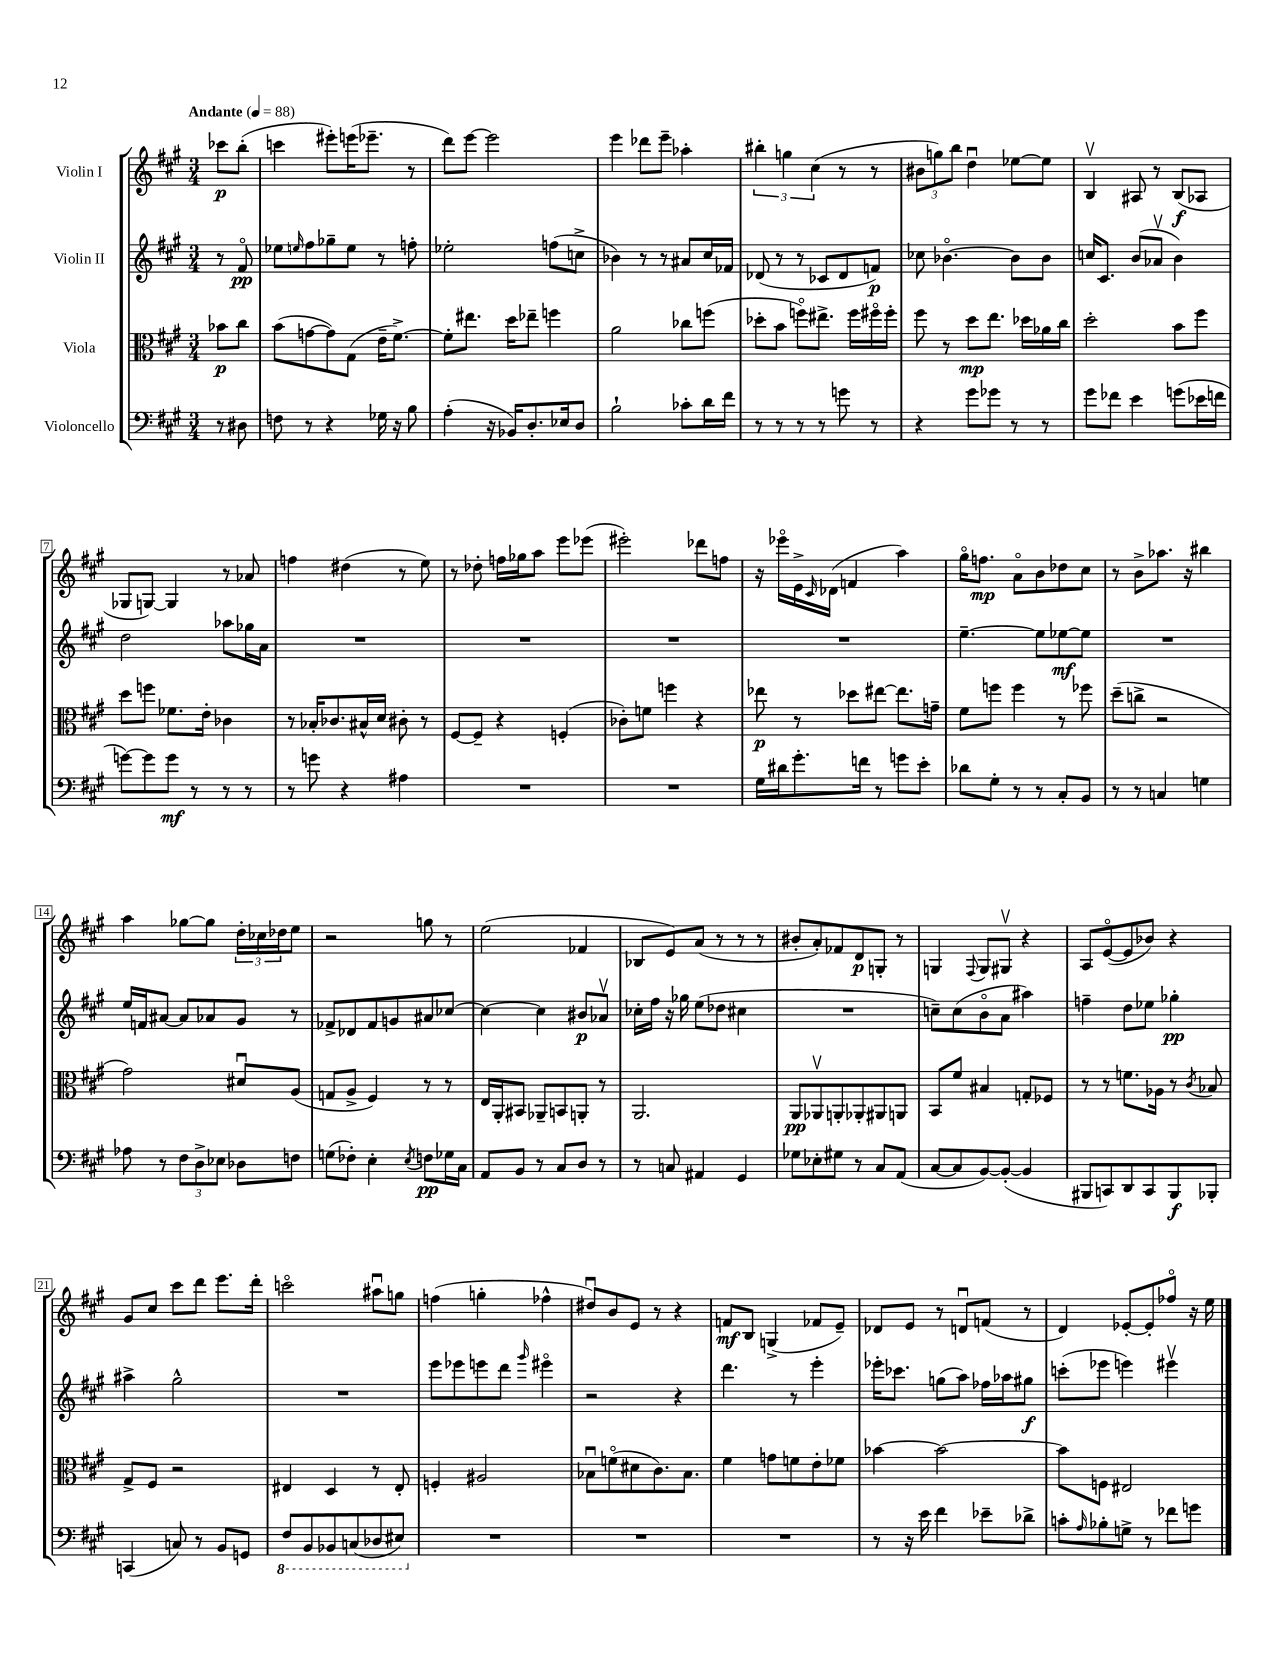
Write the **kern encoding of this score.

**kern	**dynam	**kern	**dynam	**kern	**dynam	**kern	**dynam
*part4	*part4	*part3	*part3	*part2	*part2	*part1	*part1
*staff4	*staff4	*staff3	*staff3	*staff2	*staff2	*staff1	*staff1
*I"Violoncello	*	*I"Viola	*	*I"Violin II	*	*I"Violin I	*
*clefF4	*	*clefC3	*	*clefG2	*	*clefG2	*
*k[f#c#g#]	*	*k[f#c#g#]	*	*k[f#c#g#]	*	*k[f#c#g#]	*
*M3/4	*	*M3/4	*	*M3/4	*	*M3/4	*
*MM88	*	*MM88	*	*MM88	*	*MM88	*
=	=	=	=	=	=	=	=
!	!	!	!	!	!	!LO:TX:a:B:t=Andante	!
8r	.	8b-X\L	p	8r	.	8ccc-X\L	p
8D#X\	.	8cc#\J	.	8f#/	pp	(8bb'\J	.
=1	=1	=1	=1	=1	=1	=1	=1
8Fn\	.	(8b\L	.	8ee-X\L	.	4cccn\	.
.	.	.	.	16qqeen/	.	.	.
8r	.	[8gn\	.	8ff#\	.	.	.
4r	.	8g\])	.	8gg-X~\	.	8eee#X'\L)	.
.	.	(8G#\J	.	8ee\J	.	(16eeen\K	.
.	.	.	.	.	.	8.eee-X~\J	.
16G-X\	.	16e~\KL	.	8r	.	.	.
16r	.	[8.f#^\J)	.	.	.	.	.
8B\	.	.	.	8ffn'\	.	8r	.
=2	=2	=2	=2	=2	=2	=2	=2
(4A'\	.	8f#'\L]	.	2ee-X'\	.	8ddd\L)	.
.	.	8.ee#X\J	.	.	.	[8eee\J	.
16r	.	.	.	.	.	2eee\]	.
16BB-X/KL)	.	16dd\KL	.	.	.	.	.
8.D'/	.	8ee-X~\J	.	.	.	.	.
.	.	4ffn\	.	(8ffn\L	.	.	.
16E-X/k	.	.	.	.	.	.	.
8D/J	.	.	.	8ccn^\J	.	.	.
=3	=3	=3	=3	=3	=3	=3	=3
2B`\	.	2a\	.	4b-X\)	.	4eee\	.
.	.	.	.	8r	.	8ddd-X\L	.
.	.	.	.	8r	.	8eee~\J	.
8c-X'\L	.	8cc-X\L	.	8a#X/L	.	4aa-X'\	.
16d\L	.	(8ffn\J	.	16cc#/L	.	.	.
16f#\JJ	.	.	.	16f-X/JJ	.	.	.
=4	=4	=4	=4	=4	=4	=4	=4
8r	.	8dd-X'\L	.	(8d-X/	.	6bb#X'\	.
8r	.	8b\J	.	8r	.	.	.
.	.	.	.	.	.	6ggn\	.
8r	.	8ffn\L)	.	8r	.	.	.
.	.	.	.	.	.	(6cc#\	.
8r	.	8.ee#X^\J	.	8c-X/L	.	.	.
8gn\	.	.	.	8d-/	.	8r	.
.	.	16ff\LL	.	.	.	.	.
8r	.	16ff#X\	.	8fn/J)	p	8r	.
.	.	16ff#'\JJ	.	.	.	.	.
=5	=5	=5	=5	=5	=5	=5	=5
4r	.	8ff#\	.	8cc-X\	.	12b#X\L	.
.	.	.	.	.	.	12ggn\)	.
.	.	8r	.	[4.b-X\	.	.	.
.	.	.	.	.	.	12bb\J	.
8g#\L	.	8dd\L	mp	.	.	4ddu\	.
8g-X\J	.	8.ee\J	.	.	.	.	.
8r	.	.	.	8b-\L]	.	[8ee-X\L	.
.	.	16dd-X\LL	.	.	.	.	.
8r	.	16a-X\	.	8b-\J	.	8ee-\J]	.
.	.	16cc#\JJ	.	.	.	.	.
=6	=6	=6	=6	=6	=6	=6	=6
8g#\L	.	2dd'\	.	16ccn/KL	.	4Bv/	.
.	.	.	.	8.c#/J	.	.	.
8f-X\J	.	.	.	.	.	.	.
4e\	.	.	.	(8b/L	.	8A#X/	.
.	.	.	.	8a-Xv/J	.	8r	.
(8gn\L	.	8b\L	.	4b\)	.	(8B/L	f
16e-X\L	.	8ff#\J	.	.	.	8A-X/J	.
16fn\JJ	.	.	.	.	.	.	.
!!LO:LB:g=z
=7	=7	=7	=7	=7	=7	=7	=7
[8gn\L)	.	8dd\L	.	2dd\	.	8G-X/L	.
8g\]	.	8ffn\J	.	.	.	[8Gn/J)	.
8g\J	mf	8.f-X\L	.	.	.	4G/]	.
8r	.	.	.	.	.	.	.
.	.	16e'\Jk	.	.	.	.	.
8r	.	4c-X\	.	8aa-X\L	.	8r	.
8r	.	.	.	16gg-X\L	.	8a-X/	.
.	.	.	.	16a\JJ	.	.	.
=8	=8	=8	=8	=8	=8	=8	=8
8r	.	8r	.	2.r	.	4ffn\	.
8gn\	.	16B-X'/KL	.	.	.	.	.
.	.	8.c-X/	.	.	.	.	.
4r	.	.	.	.	.	(4dd#X\	.
.	.	16B#X^^/L	.	.	.	.	.
.	.	16d/JJ	.	.	.	.	.
4A#X\	.	8c#X'\	.	.	.	8r	.
.	.	8r	.	.	.	8ee\)	.
=9	=9	=9	=9	=9	=9	=9	=9
2.r	.	[8F#/L	.	2.r	.	8r	.
.	.	8F#~/J]	.	.	.	8dd-X'\	.
.	.	4r	.	.	.	16ffn\LL	.
.	.	.	.	.	.	16gg-X\J	.
.	.	.	.	.	.	8aa\J	.
.	.	(4Fn'/	.	.	.	8eee\L	.
.	.	.	.	.	.	(8eee-X\J	.
=10	=10	=10	=10	=10	=10	=10	=10
2.r	.	8c-X'\L)	.	2.r	.	2eee#X'\)	.
.	.	8fn\J	.	.	.	.	.
.	.	4ffn\	.	.	.	.	.
.	.	4r	.	.	.	8ddd-X\L	.
.	.	.	.	.	.	8ffn\J	.
=11	=11	=11	=11	=11	=11	=11	=11
16G#\LL	.	8ee-X\	p	2.r	.	16r	.
16d#X\J	.	.	.	.	.	16eee-X\LL	.
8.g#'\	.	8r	.	.	.	16e^\	.
.	.	.	.	.	.	16qqc#/	.
.	.	.	.	.	.	(16d-X\JJ	.
.	.	8dd-X\L	.	.	.	4fn/	.
16fn\Jk	.	.	.	.	.	.	.
8r	.	[8ee#X\J	.	.	.	.	.
8gn\L	.	8.ee#\L]	.	.	.	4aa\)	.
8e'\J	.	.	.	.	.	.	.
.	.	16gn~\Jk	.	.	.	.	.
=12	=12	=12	=12	=12	=12	=12	=12
8d-X\L	.	8f#\L	.	[4.ee~\	.	16gg#\KL	.
.	.	.	.	.	.	8.ffn\J	mp
8G#'\J	.	8ffn\J	.	.	.	.	.
8r	.	4ff\	.	.	.	8a\L	.
8r	.	.	.	8ee\L]	.	8b\	.
8C#'/L	.	8r	.	[8ee-X\	mf	8dd-X\	.
8BB/J	.	8ff-X\	.	8ee-\J]	.	8cc#\J	.
=13	=13	=13	=13	=13	=13	=13	=13
8r	.	(8dd~\L	.	2.r	.	8r	.
8r	.	8ccn^\J	.	.	.	8b^\L	.
4Cn/	.	2r	.	.	.	8.aa-X\J	.
.	.	.	.	.	.	16r	.
4Gn\	.	.	.	.	.	4bb#X\	.
!!LO:LB:g=z
=14	=14	=14	=14	=14	=14	=14	=14
8A-X\	.	2g#\)	.	16ee/LL	.	4aa\	.
.	.	.	.	16fn/J	.	.	.
8r	.	.	.	[8a#X/J	.	.	.
12F#\L	.	.	.	8a#/L]	.	[8gg-X\L	.
12D^\	.	.	.	.	.	.	.
.	.	.	.	8a-X/	.	8gg-\J]	.
12E-X\J	.	.	.	.	.	.	.
8D-X\L	.	8d#Xu/L	.	8g#/J	.	24dd'\LL	.
.	.	.	.	.	.	24cc-X\	.
.	.	.	.	.	.	24dd-X\J	.
8Fn\J	.	(8A/J	.	8r	.	8ee\J	.
=15	=15	=15	=15	=15	=15	=15	=15
(8Gn\L	.	8Gn/L	.	8f-X^/L	.	2r	.
8F-X'\J)	.	8A^/J	.	8d-X/	.	.	.
4E'\	.	4F#/)	.	8f-/	.	.	.
.	.	.	.	8gn/	.	.	.
8qE/	.	.	.	.	.	.	.
8Fn\L	pp	8r	.	8a#X/	.	8ggn\	.
16G-X\L	.	8r	.	[8cc-X/J	.	8r	.
16C#\JJ	.	.	.	.	.	.	.
=16	=16	=16	=16	=16	=16	=16	=16
8AA/L	.	16E/LL	.	4cc-\_	.	(2ee\	.
.	.	16AA'/J	.	.	.	.	.
8BB/J	.	8BB#X/J	.	.	.	.	.
8r	.	8AA-X~/L	.	4cc-\]	.	.	.
8C#/L	.	8BBn/	.	.	.	.	.
8D/J	.	8AAn'/J	.	8b#X/L	p	4f-X/	.
8r	.	8r	.	8a-Xv/J	.	.	.
=17	=17	=17	=17	=17	=17	=17	=17
8r	.	2.AA/	.	16cc-X'\LL	.	8B-X/L	.
.	.	.	.	16ff#\JJ	.	.	.
8Cn/	.	.	.	16r	.	8e/)	.
.	.	.	.	16gg-X\	.	.	.
4AA#X/	.	.	.	(8ee\L	.	(8a/J	.
.	.	.	.	8dd-X\J	.	8r	.
4GG#/	.	.	.	4cc#X\	.	8r	.
.	.	.	.	.	.	8r	.
=18	=18	=18	=18	=18	=18	=18	=18
8G-X\L	.	8AA/L	pp	2.r	.	8b#X'/L	.
8E-X'\	.	8AA-Xv/	.	.	.	8a'/)	.
8G#X\J	.	8AAn'/	.	.	.	8f-X/	.
8r	.	8AA-X'/	.	.	.	8d/	p
8C#/L	.	8AA#X/	.	.	.	8Gn'/J	.
(8AA/J	.	8AAn/J	.	.	.	8r	.
=19	=19	=19	=19	=19	=19	=19	=19
[8C#/L	.	8BB/L	.	8ccn~\L)	.	4Gn/	.
8C#/]	.	8f#/J	.	(8cc\	.	.	.
.	.	.	.	.	.	8qqF#/	.
[8BB/)	.	4B#X/	.	8b\	.	8G/L	.
(8BB'/J_	.	.	.	8a\J	.	8G#Xv/J	.
4BB/]	.	8Gn'/L	.	4aa#X\)	.	4r	.
.	.	8F-X/J	.	.	.	.	.
=20	=20	=20	=20	=20	=20	=20	=20
8BBB#X/L	.	8r	.	4ffn~\	.	8A/L	.
8CCn/)	.	8r	.	.	.	([8e/	.
8DD/	.	8.fn\L	.	8dd\L	.	8e/]	.
8CC/	.	.	.	8ee-X\J	.	8b-X/J)	.
.	.	16A-X\Jk	.	.	.	.	.
8BBB#/	f	8r	.	4gg-X'\	pp	4r	.
.	.	8qc#/	.	.	.	.	.
8BBB-X'/J	.	8B-X/	.	.	.	.	.
!!LO:LB:g=z
=21	=21	=21	=21	=21	=21	=21	=21
(4CCn/	.	8G#^/L	.	4aa#X^\	.	8g#/L	.
.	.	8F#/J	.	.	.	8cc#/J	.
8Cn/)	.	2r	.	2gg#^^\	.	8ccc#\L	.
8r	.	.	.	.	.	8ddd\J	.
8BB/L	.	.	.	.	.	8.eee\L	.
8GGn/J	.	.	.	.	.	.	.
.	.	.	.	.	.	16ddd'\Jk	.
=22	=22	=22	=22	=22	=22	=22	=22
*8ba	*	*	*	*	*	*	*
8FF#/L	.	4E#X/	.	2.r	.	2cccn\	.
8BBB/	.	.	.	.	.	.	.
8BBB-X/	.	4D/	.	.	.	.	.
(8CCn/	.	.	.	.	.	.	.
8DD-X/	.	8r	.	.	.	8aa#Xu\L	.
8EE#X/J)	.	8E#'/	.	.	.	8ggn\J	.
=23	=23	=23	=23	=23	=23	=23	=23
*X8ba	*	*	*	*	*	*	*
2.r	.	4Fn'/	.	8eee\L	.	(4ffn\	.
.	.	.	.	8eee-X\	.	.	.
.	.	2A#X/	.	8eeen\	.	4ggn'\	.
.	.	.	.	8ddd\J	.	.	.
.	.	.	.	16qqggg#/	.	.	.
.	.	.	.	4eee#X\	.	4ff-X^^\	.
=24	=24	=24	=24	=24	=24	=24	=24
2.r	.	8B-Xu\L	.	2r	.	8dd#Xu/L)	.
.	.	(8fn\	.	.	.	8b/	.
.	.	8d#X\	.	.	.	8e/J	.
.	.	8.c#\)	.	.	.	8r	.
.	.	.	.	4r	.	4r	.
.	.	8.B-\J	.	.	.	.	.
=25	=25	=25	=25	=25	=25	=25	=25
2.r	.	4f#\	.	4.ddd\	.	8fn/L	mf
.	.	.	.	.	.	8B/J	.
.	.	8gn\L	.	.	.	(4Gn^/	.
.	.	8fn\	.	8r	.	.	.
.	.	8e'\	.	4eee'\	.	8f-X/L	.
.	.	8f-X\J	.	.	.	8e~/J)	.
=26	=26	=26	=26	=26	=26	=26	=26
8r	.	[4b-X\	.	16eee-X'\KL	.	8d-X/L	.
.	.	.	.	8.ccc-X\J	.	.	.
16r	.	.	.	.	.	8e/J	.
16e\	.	.	.	.	.	.	.
4f#\	.	2b-\_	.	(8ggn\L	.	8r	.
.	.	.	.	8aa\J)	.	8dnu/L	.
8e-X~\L	.	.	.	16ff-X\LL	.	(8fn/J	.
.	.	.	.	16aa-X\J	.	.	.
8d-X^\J	.	.	.	8gg#X\J	f	8r	.
=27	=27	=27	=27	=27	=27	=27	=27
8cn'\L	.	8b-\L]	.	(8cccn'\L	.	4d/)	.
16qqA/	.	.	.	.	.	.	.
8B-X'\	.	8Fn\J	.	8eee-X\J	.	.	.
8Gn^\J	.	2E#X/	.	4eeen\)	.	[8e-X'/L	.
8r	.	.	.	.	.	8e-'/]	.
8f-X\L	.	.	.	4eee#Xv\	.	8ff-X/J	.
8gn\J	.	.	.	.	.	16r	.
.	.	.	.	.	.	16ee\	.
==	==	==	==	==	==	==	==
*-	*-	*-	*-	*-	*-	*-	*-
